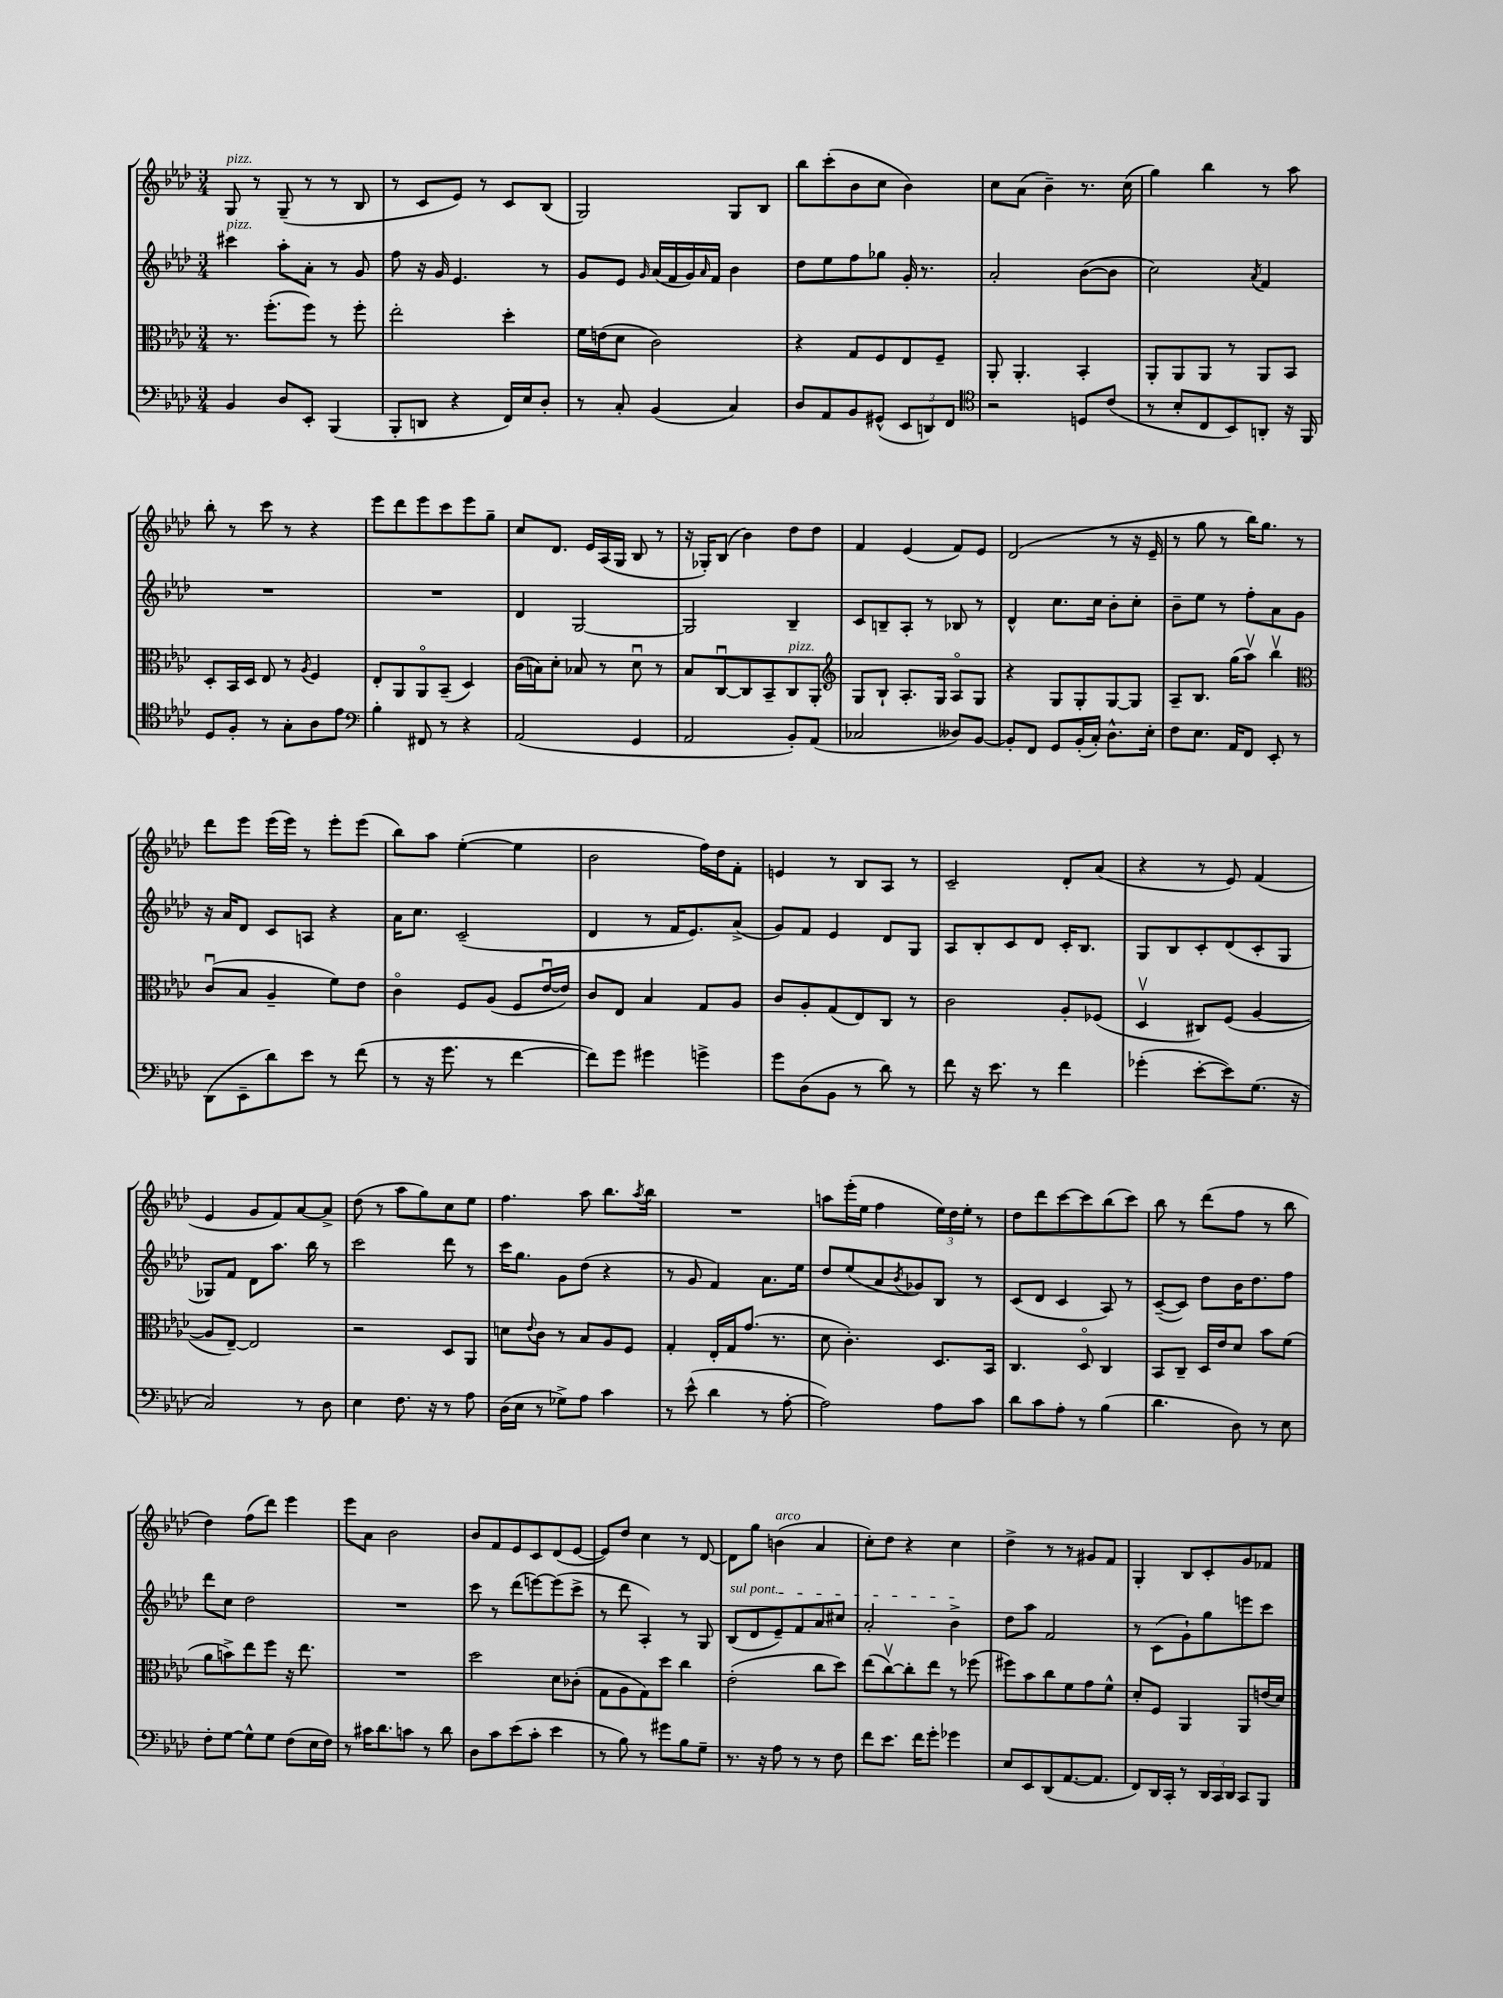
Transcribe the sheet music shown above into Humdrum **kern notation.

**kern	**kern	**kern	**kern
*staff4	*staff3	*staff2	*staff1
*clefF4	*clefC3	*clefG2	*clefG2
*k[b-e-a-d-]	*k[b-e-a-d-]	*k[b-e-a-d-]	*k[b-e-a-d-]
*M3/4	*M3/4	*M3/4	*M3/4
4BB-/	8.r	4ccc#\	8G/
.	.	.	8r
.	(8.ff'\L	.	.
8D-/L	.	8aa-'\L	(8G~/
8EE-'/J	8ff\J)	8a-'\J	8r
(4BBB-/	8r	8r	8r
.	8ff'\	8g/	8B-/
=	=	=	=
8BBB-'/L	2ee-'\	8ff\	8r
8DD/J	.	16r	8c/L
.	.	16g/	.
4r	.	4.e-/	8e-/J)
.	.	.	8r
16FF/LL)	4dd-'\	.	8c/L
16E-/J	.	.	.
8D-'/J	.	8r	(8B-/J
=	=	=	=
8r	16f\LL	8g/L	2G/)
.	(16e\J	.	.
8C'/	8d-\J	8e-/J	.
.	.	16qqg/	.
(4BB-/	2c\)	(16a-/LL	.
.	.	16f/	.
.	.	16g/)	.
.	.	16qqa-/	.
.	.	16f/JJ	.
4C/)	.	4b-\	8G/L
.	.	.	8B-/J
=	=	=	=
8D-/L	4r	8dd-\L	8bb-\L
8AA-/	.	8ee-\	(8ccc'\
8BB-/	8G/L	8ff\	8b-\
(8GG#^^/J	8F/	8gg-\J	8cc\J
12EE-/L	8E-/	16g'/	4b-\)
.	.	8.r	.
12DD/)	.	.	.
.	8F~/J	.	.
12FF/J	.	.	.
=	=	=	=
*clefC4	*	*	*
2r	8AA-'/	2a-'/	8cc\L
.	4.AA-'/	.	(8a-\J
.	.	.	4b-~\)
8D/L	4BB-'/	([8b-\L	8.r
(8c/J	.	8b-\]J	.
.	.	.	(16cc\
=	=	=	=
8r	8AA-'/L	2cc\)	4gg\)
8B-'/L	8AA-/	.	.
8C/	8AA-/J	.	4bb-\
8BB-/)	8r	.	.
.	.	8qa-/	.
8AA'/J	8AA-/L	4f/	8r
16r	8BB-/J	.	8aa-\
16FF/	.	.	.
=	=	=	=
8D-/L	8D-'/L	2.r	8bb-'\
8F'/J	16BB-/L	.	8r
.	16D-/JJ	.	.
8r	8E-/	.	8ccc\
8G'\L	8r	.	8r
.	8qA-/	.	.
8A-\	4F/	.	4r
8e-\J	.	.	.
=	=	=	=
*clefF4	*	*	*
4B-'\	8E-'/L	2.r	8eee-\L
.	8AA-/	.	8ddd-\
8FF#/	8AA-o/	.	8eee-\
8r	(8BB-~/J	.	8ccc\
4r	4D-/)	.	8eee-\
.	.	.	8gg~\J
=	=	=	=
(2AA-/	(16c\LL	4d-/	8cc/L
.	16B\J)	.	.
.	8d-'\J	.	8.d-/J
.	8B-/	[2G/	.
.	.	.	16e-/LL
.	8r	.	(16A-/
.	.	.	16G/JJ
4GG/	8d-u\	.	8B-/
.	8r	.	8r
=	=	=	=
2AA-/	8B-/L	2G/]	16r
.	.	.	16G-'/LK)
.	[8Cu/	.	(8B-/J
.	8C/]	.	4b-\)
.	8BB-~/	.	.
8BB-'/L)	8C/	4B-~/	8dd-\L
(8AA-/J	8AA-'/J	.	8dd-\J
=	=	=	=
*	*clefG2	*	*
2C-/	8G/L	8c/L	4f/
.	8B-`/J	8B~/	.
.	8.A-'/L	8A-'/J	(4e-/
.	.	8r	.
.	16G/Jk	.	.
8D--/L)	8A-o/L	8B-/	8f/L)
[8BB-/J	8G/J	8r	8e-/J
=	=	=	=
8BB-'/]L	4r	4d-^^/	(2d-/
8FF/J	.	.	.
8GG/L	8G/L	8.cc\L	.
(16BB-'/L	8G'/	.	.
16C'/JJ)	.	16cc\Jk	.
8.D-^^\L	[8G/	8b-'\L	8r
.	8G/]J	8cc'\J	16r
16E-'\Jk	.	.	16e-~/
=	=	=	=
8F\L	8A-~/L	8b-~\L	8r
8.E-\J	8.B-/J	8ee-\J	8gg\
.	.	8r	8r
16AA-/LK	(16gg\LK	.	.
8FF/J	8aa-v\J)	8ff'\L	16bb-\LK)
.	.	.	8.gg\J
8EE-'/	4bb-v\	8a-\	.
8r	.	8g\J	8r
=	=	=	=
*	*clefC3	*	*
(8DD-\L	(8cu/L	16r	8ddd-\L
.	.	16a-/LK	.
8EE-~\	8B-/J	8d-/J	8eee-\J
8d-\)	4A-~/	8c/L	(16eee-\LL
.	.	.	16eee-\JJ)
8e-\J	.	8A/J	8r
8r	8f\L)	4r	8eee-'\L
(8f\	8e-\J	.	(8eee-\J
=	=	=	=
8r	4co\	16a-\LK	8bb-\L)
.	.	8.cc\J	.
16r	.	.	8aa-\J
8.g\	.	.	.
.	8F/L	(2c~/	([4ee-'\
8r	(8A-/J	.	.
[4f\	8F/L	.	4ee-\]
.	[16e-u/L	.	.
.	16e-/]JJ)	.	.
=	=	=	=
8f\]L)	8c/L	4d-/	2b-\
8g\J	8E-/J	.	.
4g#\	4B-/	8r	.
.	.	16f/LK	.
.	.	8.e-/)	.
4g^\	8G/L	.	16ff\LL)
.	.	.	16dd-\J
.	8A-/J	(8a-^/J	8f'\J
=	=	=	=
8g\L	8c/L	8g/L)	4e/
(8D-\	8A-'/	8f/J	.
8BB-\J	(8G/	4e-/	8r
8r	8E-/)	.	8B-/L
8d-\)	8C/J	8d-/L	8A-/J
8r	8r	8G/J	8r
=	=	=	=
8f\	2c\	8A-/L	2c~/
16r	.	8B-'/	.
8.e-\	.	.	.
.	.	8c/	.
8r	.	8d-/J	.
4f\	8A-'/L	16c'/LK	8d-'/L
.	.	8.B-/J	.
.	(8F-/J	.	(8a-/J
=	=	=	=
(4g-'\	4D-v/	8G/L	4r
.	.	8B-/	.
[8e-'\L	8C#/L)	8c'/	8r
8e-\])	(8F/J	(8d-/	8e-/)
(8.G\J	[4A-/	8c'/	(4f/
.	.	8G/J	.
16r	.	.	.
=	=	=	=
2C/)	8A-/]L	8G-/L)	4e-/
.	[8E-~/J)	8f/J	.
.	2E-/]	8d-\L	8g/L
.	.	8.aa-\J	8f/)
8r	.	.	[8a-/
.	.	16bb-\	.
8D-\	.	8r	8a-^/]J
=	=	=	=
4E-\	2r	2ccc\	(8dd-\
.	.	.	8r
8.F\	.	.	8aa-\L
.	.	.	8gg\)
16r	.	.	.
8r	8D-/L	8ddd-\	8cc\
8A-\	8AA-/J	8r	8ee-\J
=	=	=	=
(16D-\LL	8d\L	16ccc\LK	4.ff\
16E-\JJ	.	8.gg\J	.
.	8qqe-/	.	.
8r	8c\J	.	.
8G-^\L)	8r	8g\L	.
8A-\J	8B-/L	(8dd-\J	8aa-\
4c\	8A-/	4r	8.bb-\L
.	8F/J	.	.
.	.	.	8qaa-/
.	.	.	16bb-\Jk
=	=	=	=
8r	4G'/	8r	2.r
(8e-^^\	.	8g/	.
4d-\	16E-'/LL	4f/)	.
.	16G/J	.	.
.	(8.g/J	.	.
8r	.	8.a-\L	.
.	8.r	.	.
[8A-'\	.	.	.
.	.	16ee-\Jk	.
=	=	=	=
2A-\])	8d-\	8dd-/L	8aa\L
.	4.c'\)	(8ee-/	(16eee-'\L
.	.	.	16ee-\JJ
.	.	8a-/	4ff\
.	.	8qb-/	.
.	.	8g-/)	.
8A-\L	8.D-/L	8B-/J	24ee-\LL)
.	.	.	24dd-\
.	.	.	24ee-'\JJ
8c\J	.	8r	8r
.	16BB-/Jk	.	.
=	=	=	=
8d-\L	4.C/	(8c/L	8dd-\L
8c\	.	8d-/J	8ddd-\
8A-'\J	.	4c/	[8ccc\
8r	8D-o/	.	8ccc\]
(4B-\	4C/	8A-/)	(8bb-\
.	.	8r	8ccc\J)
=	=	=	=
4.d-\	8BB-/L	([8c~/L	8bb-\
.	8C~/J	8c/]J)	8r
.	16D-/LL	8dd-\L	(8ddd-\L
.	16e-/J	.	.
8D-\)	8d-/J	16b-\K	8ff\J
.	.	8.dd-\	.
8r	8b-\L	.	8r
8E-\	(8f\J	8ff\J	8bb-\
=	=	=	=
8F'\L	8a-\L	8ddd-\L	4dd-\)
[8G\J	8b^\)	8cc\J	.
8G^^\]L	8ee-\	2dd-\	(8ff\L
8G\J	8ff\J	.	8ddd-\J)
(8F\L	16r	.	4eee-\
.	8.ee-\	.	.
16E-\L	.	.	.
16F\JJ)	.	.	.
=	=	=	=
8r	2.r	2.r	8eee-\L
16c#\LK	.	.	8a-\J
8.d-\	.	.	.
.	.	.	2b-\
8c\J	.	.	.
8r	.	.	.
8d-\	.	.	.
=	=	=	=
8D-\L	2dd-\	8ccc\	8b-/L
8c\	.	8r	8f/
(8e-\	.	(8ddd-\L	8e-/
8c'\J	.	[8eee\)	8c/
4e-\	8d-\L	(8eee\]	(8d-/
.	(8c-'\J	8ccc^\J	[8e-/J
=	=	=	=
8r	8G\L	8r	8e-/]L)
8B-\)	8A-\	8ddd-\	8dd-/J
8r	8G\)	4A-'/)	4cc\
8g#\L	8dd-\J	.	.
8B-\	4cc\	8r	8r
8G~\J	.	8G/	[8d-/
=	=	=	=
8.r	(2e-'\	(8B-/L	8d-\]L
.	.	8d-/	8gg\J
16r	.	.	.
8A-\	.	8e-~/)	(4b\
8r	.	8f/	.
8r	8cc\L	8a-/	4a-/
8F\	8dd-\J)	8cc#/J	.
=	=	=	=
8f\L	(8ee-\L	2a-'/	8cc'\L)
8.e-\J	[8ccv\)	.	8dd-\J
.	8cc'\]	.	4r
16f\LK	.	.	.
8g'\J	8ee-\J	.	.
4g-\	8r	4b-^\	4cc\
.	(8ff-\	.	.
=	=	=	=
8E-/L	8ff#\L)	8dd-\L	4dd-^\
8EE-/	8b-\	8aa-\J	.
(8DD-/	8cc\	2f/	8r
[8.AA-/	8f\	.	8r
.	8g\	.	8g#/L
8.AA-/]J	.	.	.
.	8f^^\J	.	8f/J
=	=	=	=
8FF/L)	8d-'/L	8r	4G'/
16DD-/L	8F/J	(8c\L	.
16CC'/JJ	.	.	.
8r	4AA-/	8g`\)	8B-/L
24DD-/LL	.	8gg\	8c'/
24CC/	.	.	.
24DD-/JJ	.	.	.
8CC/L	8AA-/L	8eee\	8g/
8BBB-/J	(16e/L	8ccc\J	8f-/J
.	16d-/JJ)	.	.
==	==	==	==
*-	*-	*-	*-
